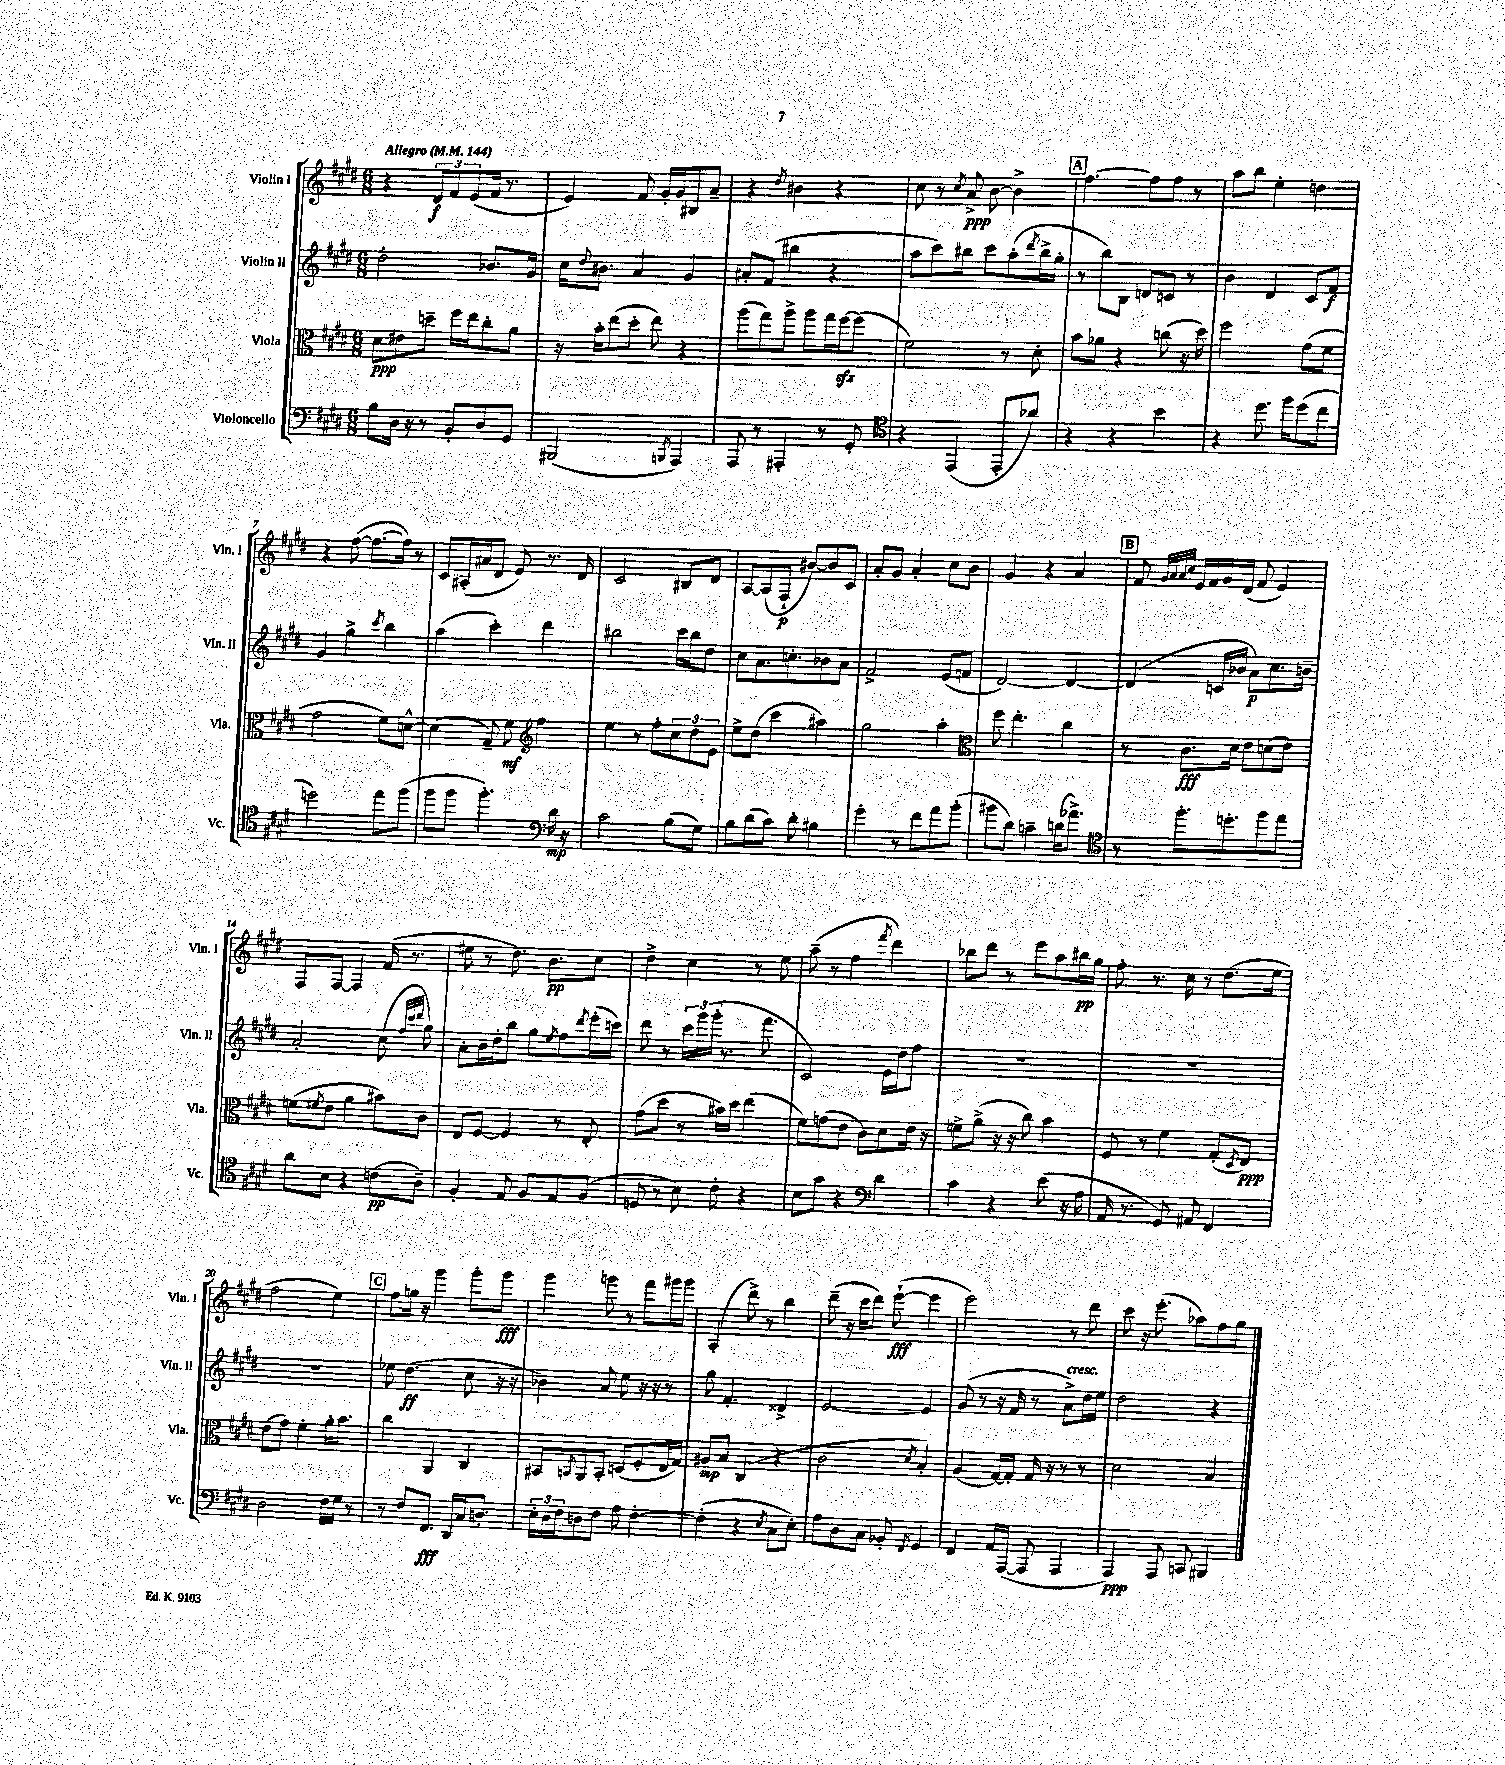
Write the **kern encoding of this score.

**kern	**kern	**kern	**kern
*staff4	*staff3	*staff2	*staff1
*clefF4	*clefC3	*clefG2	*clefG2
*k[f#c#g#d#]	*k[f#c#g#d#]	*k[f#c#g#d#]	*k[f#c#g#d#]
*M6/8	*M6/8	*M6/8	*M6/8
*MM144	*MM144	*MM144	*MM144
8B\L	8d#\L	2dd#'\	4r
16D#\Jk	8e#\	.	.
16r	.	.	.
8r	8dd~\J	.	12d#/L
.	.	.	12f#/
8BB'/L	16ff#\LL	.	.
.	.	.	(12e/
.	16ee\J	.	.
8D#/	8cc#'\	8.b-/L	16f#/Jk
.	.	.	8.r
8GG#/J	8a\J	.	.
.	.	16g#/Jk	.
=	=	=	=
(2BBB#/	16r	16cc#\LK	4e/)
.	.	8qqdd#/	.
.	16b'\LK	8.b#\J	.
.	(8ee\	.	.
.	8dd#'\J	4a/	8f#/
.	8ee\)	.	16g#'/LL
.	.	.	16g#/J
8qBBB/	.	.	.
4AAA/)	4r	4g#/	8B#/
.	.	.	8a~/J
=	=	=	=
8AAA/	(8aa\L	8a#'/L	4r
8r	8gg#\)	(8f#/J	.
.	.	.	8qdd#/
4AAA#'/	8aa^\J	4bb#\	4b#\
.	8aa\L	.	.
8r	16gg#\L	4r	4r
.	[16ff#\J	.	.
8GG#'/	(8ff#\]J	.	.
=	=	=	=
*clefC4	*	*	*
4r	2f#\)	8aa\L	8cc#\
.	.	8ccc#\)	8r
.	.	.	8qcc#/
(4EE/	.	8bb#\J	8a^/
.	.	8ccc#\L	[8b\
8EE'/L	8r	(8aa'\	4b^\]
.	.	8qddd#/	.
8a-/J)	8d#'\	16bb#^\L	.
.	.	16gg#'\JJ	.
=	=	=	=
4r	8b\L	8r	[4.ff#\
.	8a-\J	8bb\L)	.
4r	4r	8B\J	.
.	.	8d/L	8ff#\]L
4b\	(8cc\	8c/J	8ff#\J
.	16r	8r	8r
.	16dd#\)	.	.
=	=	=	=
4r	2ff#\	4b\	8aa\L
.	.	.	8bb\J
8.dd#\	.	4d#/	4ee'\
16ff#\LK	.	.	.
(8dd#\	(8g#\L	8c#/L	4dd\
8cc#\J	8f#\J	8f#/J	.
=	=	=	=
2dd\)	2g#\	4g#/	4r
.	.	4gg#^\	([8ff#\
.	.	.	8.ff#\_L
.	.	8qccc#/	.
8ee\L	8f#\L)	4bb\	.
.	.	.	16ff#\]Jk)
(8ff#\J	[8d^^\J	.	8r
=	=	=	=
8ff#\L	(4d\]	(4aa\	8c#/L
8ff#\J	.	.	(16A#'/L
.	.	.	16a#/J
4.ff#'\)	8G#~/)	4ccc#'\)	8d#/J
.	8f#\	.	8e/)
*	*clefG2	*	*
.	4ff#\	4ddd#\	8.r
*clefF4	*	*	*
16d#\	.	.	.
16r	.	.	16d#/
=	=	=	=
2c#\	4ee\	2bb#\	2c#/
.	8r	.	.
.	8ff#'\L	.	.
(8B\L	12cc#\	16ccc#\LL	8B#/L
.	.	16bb#\J	.
.	12dd#\	.	.
8G#\J)	.	8dd#\J	8d#/J
.	12e\J	.	.
=	=	=	=
8B\L	8ee^\L	8cc#\L	[8A/L
(8d#\	(8dd#\J	8.a\	(8A/]
8c#\J)	4ccc#\	.	8F#`/J
.	.	8.cc'\	.
8d#'\	.	.	[8b#/L)
4B#\	4aa#\)	8b-\	8b#/]
.	.	8a\J	8c#/J
=	=	=	=
4g#'\	2gg#\	2f#^/	8a'/L
.	.	.	8g#/J
8r	.	.	4a'/
8f#\L	.	.	.
8a\	4aa'\	(8e/L	8cc#\L
(8b'\J	.	8f/J	8b\J
=	=	=	=
*	*clefC3	*	*
8b#\L	8ff#\	[2d#/)	4g#/
8d#\J)	4.ee'\	.	.
4c~\	.	.	4r
(16d\LK	4cc#\	4d#/_	4a/
8.a-^\J)	.	.	.
=	=	=	=
*clefC4	*	*	*
8r	8r	(4d#/]	8f#/
.	.	.	32qqg#/LLL
.	.	.	32qqa/
.	.	.	32qqa/
.	.	.	32qqcc#/JJJ
8.ff#'\L	8.c#\L	.	16e/LL
.	.	.	16f#/
.	.	16c/LL	16g#/
8.dd'\	16d#\Jk	16b-/JJ	(16d#/JJ
.	8e\L	8a\L)	8f#/
8ff#\	(8d\	8.cc#\	4e/)
8ee\J	8e\J)	.	.
.	.	16b~\Jk	.
=	=	=	=
8a\L	(8f\L	2a'/	8F#/L
.	8qf#/	.	.
8B\J	8e\J	.	[8F#/J
4r	4a\	.	4F#/]
(8c\L	8b#\L)	(8cc#\	(16f#/
.	.	.	8.r
.	.	32qqff#/LLL	.
.	.	32qqccc#/	.
.	.	32qqddd#/JJJ	.
8A~\J)	8c#\J	8gg#\)	.
=	=	=	=
4F#'/	8E/L	8a'\L	8ee#\
.	[8F#/J	16b\L	8r
.	.	16dd#'\J	.
8E/	4F#/]	8bb\J	8.dd#\)
8F#/L	.	8gg#\L	.
.	.	.	8.b\L
.	.	8qee/	.
8E/	8r	8ff#\	.
.	.	8qddd#/	.
(8F#/J	8E'/	(16eee'\L	8cc#\J
.	.	16ccc\JJ)	.
=	=	=	=
8D/	(8g#\L	8ddd#\	4dd#^\
8r	8dd#\J	8r	.
8B\)	8r	24ccc#\LL	4cc#\
.	.	24ggg#\	.
.	.	(24ggg#'\JJ	.
8c#'\	16b#\LL)	8.r	.
.	16dd#\JJ	.	.
4r	(4ee\	.	8r
.	.	8.fff#\	.
.	.	.	8ee\
=	=	=	=
8B\L	8f#\L)	2c#/)	(8aa~\
8g#\J	(8g\	.	8r
4r	8e\J	.	4ff#\
.	8c#\L)	.	.
*clefF4	*	*	*
.	.	.	8qfff#/
4d#\	8d#\	16e\LL	4ddd#\)
.	.	16dd#\J	.
.	16e\Jk	8ff#\J	.
.	16r	.	.
=	=	=	=
4c#\	8f^\L	2.r	8bb-\L
.	(8a^\J	.	8ddd#\J
4r	16r	.	8r
.	16r	.	.
.	8cc#\)	.	8eee\L
(8e\	4b\	.	8aa\
16r	.	.	16bb#\L
16A\	.	.	16gg#\JJ
=	=	=	=
16AA/	8F#/	2.r	8ff#'\
8.r	.	.	.
.	8r	.	8.r
8GG#/)	4f#\	.	.
.	.	.	16cc#\
8AA#/	.	.	8r
4FF#/	(8G#'/L	.	(8.dd#\L
.	8qD#/	.	.
.	8E/J)	.	.
.	.	.	16ee\Jk
=	=	=	=
2D#\	(8e\L	2.r	2ff#\
.	8g#\J)	.	.
.	4f#'\	.	.
16F#\LL	16a'\LK	.	4ee\)
16G#\JJ	8.b\J	.	.
8r	.	.	.
=	=	=	=
8r	4cc#\	8ee-\	8ff#\L
8F#/L	.	(4.dd#\	16gg\Jk
.	.	.	16r
8.FF#/J	4AA/	.	4ggg#\
16DD#/LL	.	.	.
16C#/J	4C#/	8cc#\	8ggg#'\L
8.D'/J	.	.	.
.	.	16r	8ggg#\J
.	.	16r	.
=	=	=	=
24E'\LL	8BB#/L	4b-\)	4ggg#\
24D#\	.	.	.
24F#\J	.	.	.
.	8qBB/	.	.
8D\	8AA/	.	.
8F#\J	8BB'/J	8a/	8ggg\
8A\	(8D/L	8ee\	8r
[4F#'\	8F#'/	16r	8fff#\L
.	.	16r	.
.	16E/L	8r	16ggg#\L
.	16G#/JJ)	.	16ggg#\JJ
=	=	=	=
(4F#'\]	8A#/L	8gg#\	(4A'/
.	8B/J	4.f#'/	.
4r	(4C#/	.	8ddd#^\)
.	.	.	8r
8qE/	.	.	.
8C#\L	4r	4d##^/	4bb\
8E'\J)	.	.	.
=	=	=	=
8A\L	2c#\	[2e/	(8ddd#~\
8D#\	.	.	16r
.	.	.	16ccc#\LK
8C#\J	.	.	8ddd#\J)
8BB-'/	.	.	([8eee`\
8qFF#/	8qd#/	.	.
4GG#/	4B'/)	4e/]	4eee\]
=	=	=	=
4FF#/	(4A/	(8g#/	2eee\)
.	.	8r	.
16AA/LL	[16G#/LL)	16r	.
([16AAA/JJ	16G#'/]JJ	16f#/	.
8AAA/]	16G#/	8r	.
.	16r	.	.
4AAA/	8r	8a^\L)	8r
.	8r	16dd#\L	8ddd#\
.	.	16ee\JJ	.
=	=	=	=
4AAA/)	2d#\	2dd#\	8ccc#\
.	.	.	16r
.	.	.	(8.eee'\
8AAA/	.	.	.
8CC/	.	.	8aa-\L)
4BBB#/	4B/	4r	8ff#\
.	.	.	8gg#\J
==	==	==	==
*-	*-	*-	*-
